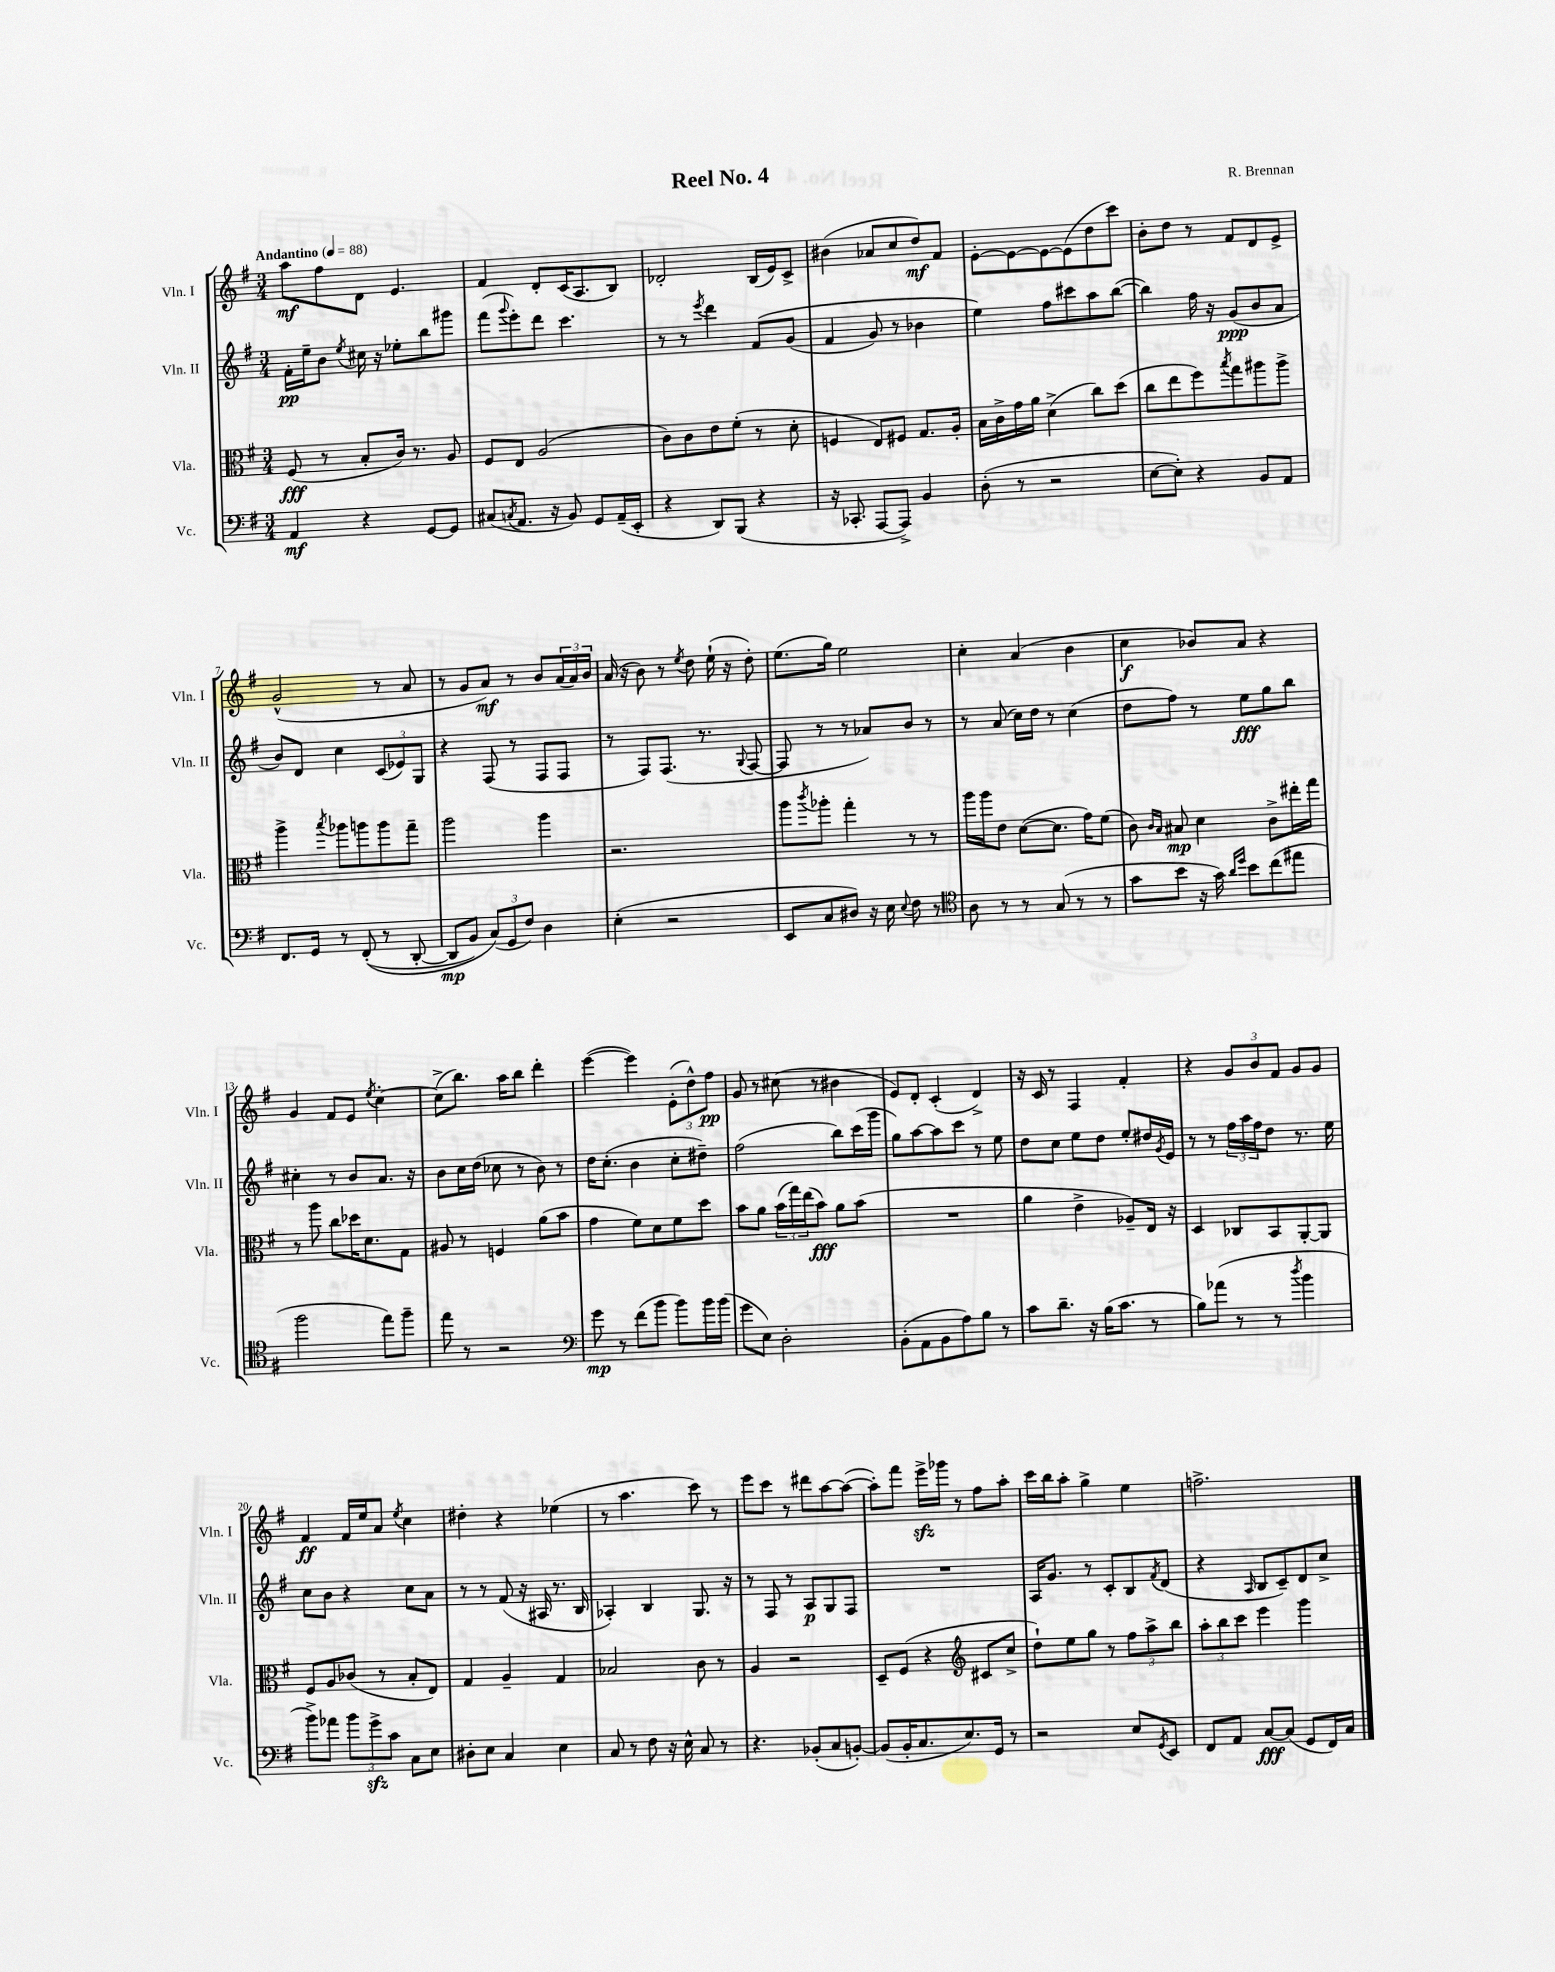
\header { title = "Reel No. 4" composer = "R. Brennan" }
<<
\new StaffGroup <<
\new Staff = "s0" \with { instrumentName = "Vln. I" shortInstrumentName = "Vln. I" } {
    \clef treble \key g \major \numericTimeSignature \time 3/4 \tempo "Andantino" 4 = 88
    a''8\mf fis''8 d'8 e'4. |
    fis'4 d'8-. c'16( a8. b8) |
    des'2-. b16( e'16) c'8-> |
    bis'4( aes'8 c''8 d''8\mf) fis'8 |
    e'8~-. e'8~ e'8~ e'8( d''8 c'''8) |
    b'8-. d''8 r8 fis'8 d'8 e'8-> |
    g'2-^( r8 a'8 |
    r8 g'8 a'8\mf) r8 b'8 \tuplet 3/2 { a'16( a'16) b'16 } |
    a'16( r16 b'8) r8 \acciaccatura { e''8 } d''8 e''16-!( r16 d''8-.) |
    e''8.( g''16) e''2 |
    c''4-. a'4( b'4 |
    c''4\f bes'8) a'8 r4 |
    g'4 fis'8 e'8 \acciaccatura { e''8 } c''4~-. |
    c''8->( b''8.) a''16 b''8 d'''4-. |
    e'''4~( e'''4) \tuplet 3/2 { e'8-.( d''8-^) fis''8\pp } |
    g'8 r8 cis''8( r8 bis'4 |
    e'8) d'8-. c'4-.( d'4->) |
    r16 c'16 r8 fis4 fis'4-. |
    r4 \tuplet 3/2 { g'8 b'8 fis'8 } g'8 g'8 |
    fis'4\ff fis'16 e''16 a'8 \acciaccatura { e''8 } c''4 |
    dis''4-. r4 ees''4( |
    r8 a''4. c'''8) r8 |
    e'''8 c'''8 r8 dis'''8 a''8~ a''8~( |
    a''8-.) fis'''8 e'''16->\sfz ges'''16 r8 fis''8 a''8-. |
    c'''16 b''16 a''8-. g''4-> e''4 |
    f''2.-> \bar "|." |
}
\new Staff = "s1" \with { instrumentName = "Vln. II" shortInstrumentName = "Vln. II" } {
    \clef treble \key g \major \numericTimeSignature \time 3/4
    fis'16-.\pp e''16-- b'8 \acciaccatura { e''8 } cis''16 r16 ees''8-. b''8 gis'''8 |
    fis'''8( \appoggiatura { g'''8 } e'''8-.) d'''8 c'''4. |
    r8 r8 \acciaccatura { e'''8 } d'''4 fis'8\( g'8( |
    fis'4 g'8) r8 bes'4 |
    e''4\) fis''8 cis'''8 a''8 b''8~( |
    b''4) fis''16 r16 g'8\ppp( b'8 a'8 |
    b'8) d'8 c''4 \tuplet 3/2 { c'8( ees'8) g8 } |
    r4 fis8( r8 fis8 fis8 |
    r8 fis8) fis8.( r8. \appoggiatura { g8 } fis8~ |
    fis8 r8 r8 aes'8) b'8 r8 |
    r8 a'8( c''16) d''16 r8 c''4( |
    d''8 fis''8) r8 e''8\fff g''8 b''8 |
    cis''4-. r8 b'8 a'8. r16 |
    b'8 c''16 d''16( ces''8 r8 b'8) r8 |
    d''16 c''8.-.( b'4 c''8-. dis''8--) |
    fis''2( b''8) c'''16( g'''16 |
    g''8) a''8~ a''8 c'''8 r8 e''8 |
    d''8 c''8 e''8 d''8 e''8-. dis''16 \acciaccatura { g'8 } e'16 |
    r8 r8 \tuplet 3/2 { fis''16 a''16 fis''16 } d''8 r8. e''16 |
    c''8 b'8 r4 c''8 a'8 |
    r8 r8 fis'8( r16 ais16 r8. b16 |
    aes4-.) b4 g8. r16 |
    r8 fis8 r8 a8\p g8 fis8 |
    R2. |
    a16 g'8. r8 c'8-. b8 \acciaccatura { fis'8 } d'8( |
    r4 \grace { a16 } b8 c'8--) d'8 c''8-> \bar "|." |
}
\new Staff = "s2" \with { instrumentName = "Vla." shortInstrumentName = "Vla." } {
    \clef alto \key g \major \numericTimeSignature \time 3/4
    fis8\fff( r8 b8-. c'16) r8. a8 |
    fis8 e8 a2( |
    c'8) c'8 e'8 fis'8-.( r8 d'8-. |
    f4 e8) fis8 g8. a16-. |
    b16 c'16-> g'16 a'16 d'4->( c''8) d''8( |
    c''8 e''8 fis''8) \acciaccatura { b''8 } g''8 ais''8 ais''8-> |
    a''4-> \acciaccatura { b''8 } aes''8 a''8 a''8 g''8-- |
    a''2 a''4 |
    r2. |
    a''8 \acciaccatura { c'''8 } aes''8-. g''4-. r8 r8 |
    a''16 a''16 e'8 d'8~( d'8. g'16) fis'8( |
    c'8) \grace { c'16 b16 } bis8\mp d'4 c'8-> eis''16-. g''16 |
    r8 a''8 c''8 des''16 d'8. g8 |
    ais8 r8 f4 a'8( b'8 |
    g'4 fis'8) d'8 fis'8 d''8 |
    b'8 a'8 \tuplet 3/2 { b'16( g''16) e''16( } b'8\fff) a'8 b'8( |
    R2. |
    a'4 e'4-> aes8--) e16 r16 |
    d4 ces8 b,8 a,8~-. a,8 |
    fis8 a8 ces'8( r8 b8-. e8) |
    g4 a4-- g4 |
    bes2 c'8 r8 |
    a4 r2 |
    d8-- fis8( r4 \clef treble cis'8 c''8-> |
    d''8-!) e''8 g''8 r8 \tuplet 3/2 { fis''8 a''8-> b''8 } |
    \tuplet 3/2 { a''8-. b''8 c'''8 } e'''4 g'''4 \bar "|." |
}
\new Staff = "s3" \with { instrumentName = "Vc." shortInstrumentName = "Vc." } {
    \clef bass \key g \major \numericTimeSignature \time 3/4
    a,4\mf r4 g,8~ g,8 |
    cis8( \acciaccatura { c8 } a,8. r16 b,8) g,8 a,16--( e,16-. |
    r4 d,8) b,,8( r4 |
    r16 ces,8.-. a,,8~ a,,8->) b,4 |
    d8-.( r8 r2 |
    e8~ e8-.) r4 b,8 a,8 |
    fis,8. g,16 r8 fis,8-.(\( r8 d,8~-. |
    d,8\mp b,8) \tuplet 3/2 { c8(\) g,8 fis8) } d4 |
    e4-.( r2 |
    e,8 c8 dis8) r16 e16 \appoggiatura { e8 } fis8 r8 |
    \clef tenor a8 r8 r8 g8( r8 r8 |
    g'8 b'8 r16 g'16) \grace { a'16 d''16 } b'8 c''8( eis''8 |
    fis''2 e''8) fis''8-- |
    e''8 r8 r2 |
    \clef bass g'8\mp r8 fis'8( b'8 b'8) b'16 b'16( |
    g'8 e8) d2-. |
    b,8-.( a,8 b,8 a8) b8 r8 |
    c'8 d'8.-- r16 b16( c'8. r8 |
    b8) aes'8( r8 r8 \acciaccatura { d''8 } b'4 |
    b'8->) aes'8 \tuplet 3/2 { b'8 g'8->\sfz c'8 } c8 e8 |
    dis8-. e8 c4 e4 |
    c8 r8 fis8 r16 e16-^ c8 r8 |
    r4. bes,8-.( c8 b,8~-.) |
    b,8( b,16-. c8. e8.) g,16 r8 |
    r2 e8 \acciaccatura { g,8 } e,8 |
    fis,8 a,8 c8~\fff c8( g,8 fis,16) c16 \bar "|." |
}
>>
>>
